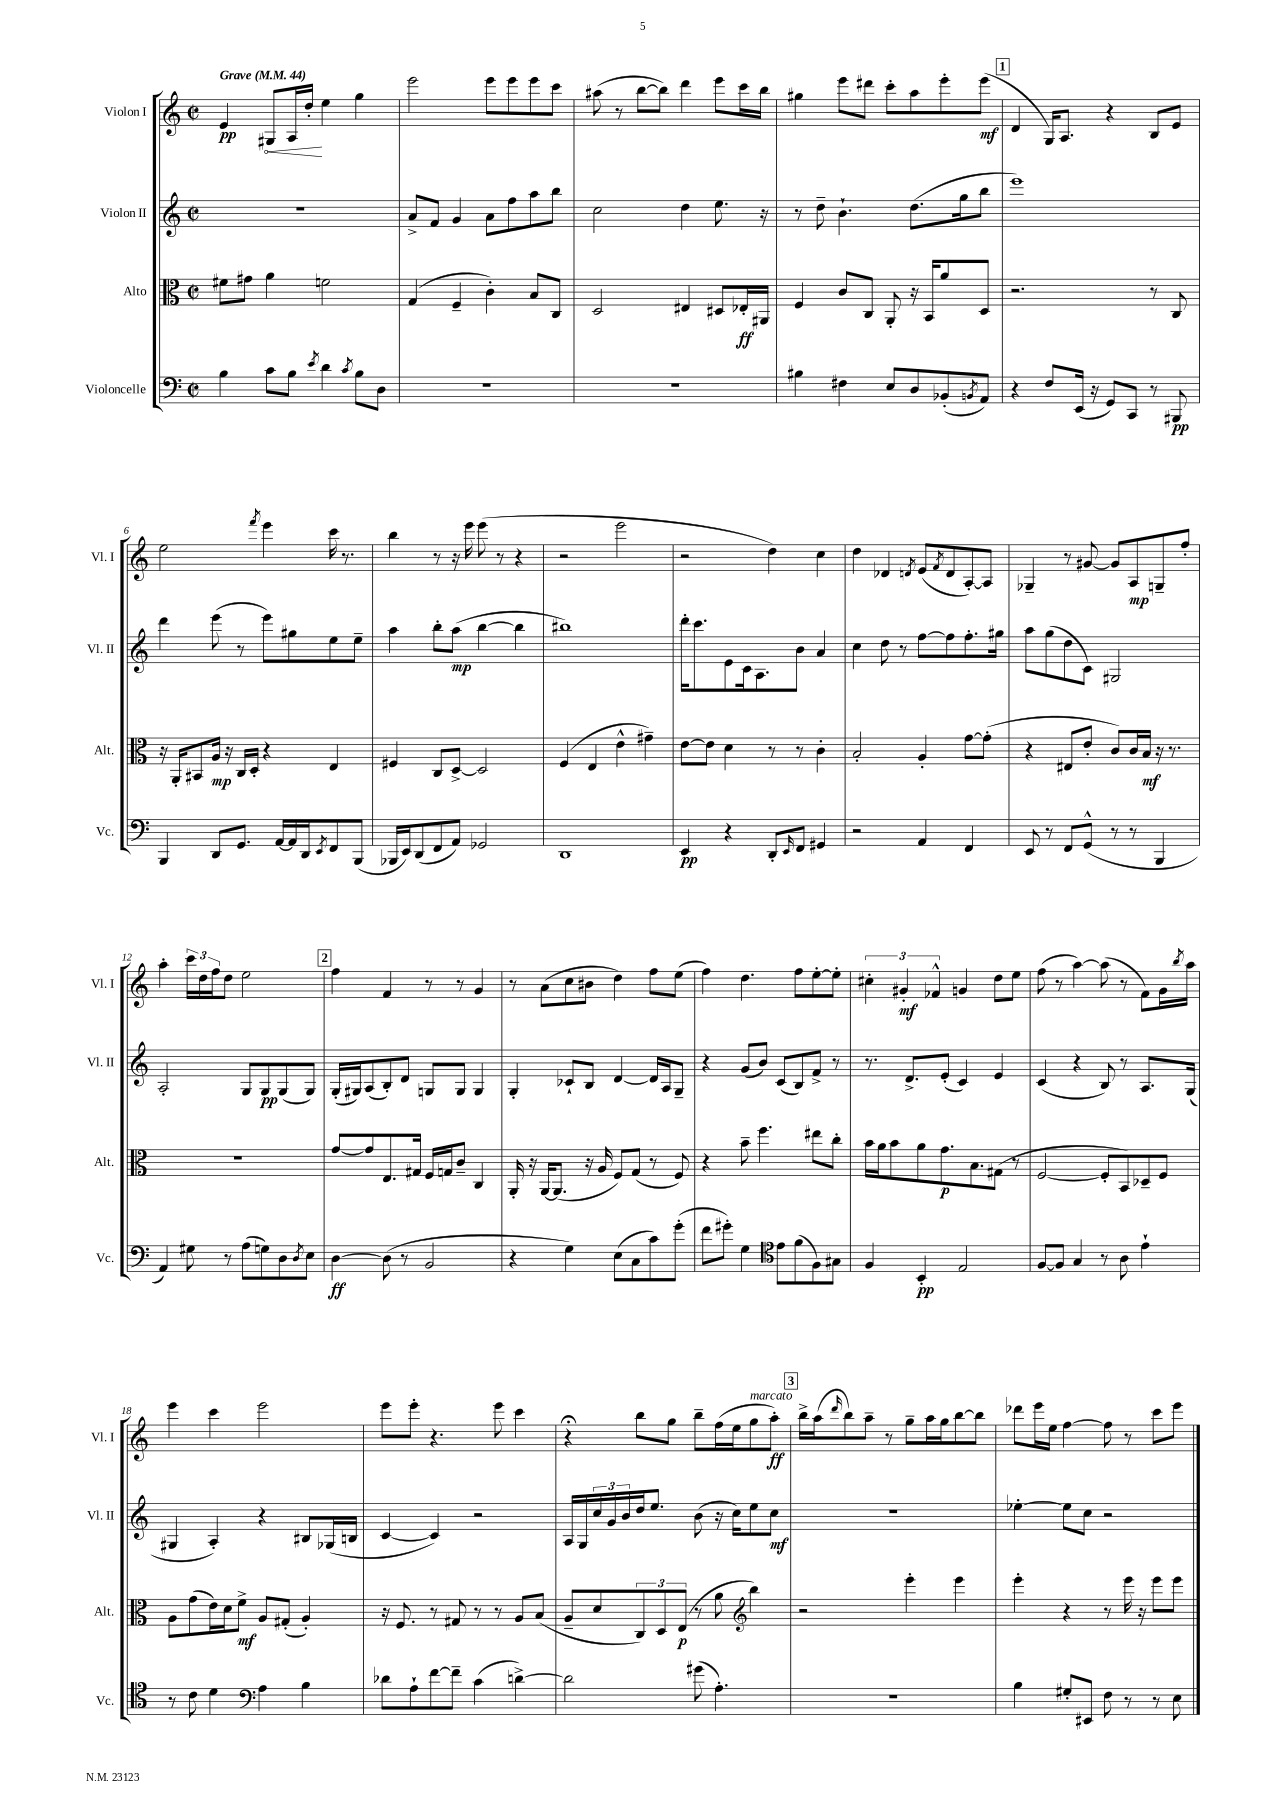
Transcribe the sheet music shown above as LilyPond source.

<<
\new StaffGroup <<
\new Staff = "s0" \with { instrumentName = "Violon I" shortInstrumentName = "Vl. I" } {
    \clef treble \key c \major \defaultTimeSignature \time 2/2 \tempo "Grave" 4 = 44
    e'4\pp \once \override Hairpin.circled-tip = ##t gis8\< a16 d''16-.\! e''4 g''4 |
    e'''2 e'''8 e'''8 e'''8 c'''8 |
    ais''8( r8 b''8~ b''8) d'''4 e'''8 c'''16 b''16 |
    gis''4 e'''8 dis'''8 c'''8-. a''8 e'''8-. e'''8\mf( |
    \mark \markup { \box "1" } d'4 g16) a8. r4 b8 e'8 |
    e''2 \acciaccatura { f'''8 } e'''4 c'''16 r8. |
    b''4 r8 r16 e'''16 e'''8( r8 r4 |
    r2 e'''2 |
    r2 d''4) c''4 |
    d''4 des'4 \acciaccatura { d'8 } e'8( \acciaccatura { f'8 } d'8 a8~-.) a8 |
    ges4-- r8 gis'8~ gis'8 a8\mp g8-- f''8-. |
    a''4-. \tuplet 3/2 { c'''16 d''16 f''16 } d''8 e''2 |
    \mark \markup { \box "2" } f''4 f'4 r8 r8 g'4 |
    r8 a'8( c''8 bis'8 d''4) f''8 e''8( |
    f''4) d''4. f''8 e''8~-. e''8-. |
    \tuplet 3/2 { cis''4-. gis'4-.\mf fes'4-^ } g'4 d''8 e''8 |
    f''8( r8 a''4~) a''8( r8 f'8) g'16 \acciaccatura { b''8 } a''16 |
    e'''4 c'''4 e'''2 |
    e'''8 e'''8-. r4. e'''8 c'''4 |
    r4\fermata b''8 g''8 b''8-- f''16( e''16 g''8^\markup { \italic "marcato" } a''8-.\ff) |
    \mark \markup { \box "3" } b''16-> a''16( \grace { d'''16 } b''8) a''8-- r8 g''8-- a''16 g''16 b''8~ b''8 |
    des'''8 e'''16 e''16 f''4~ f''8 r8 c'''8 e'''8 \bar "|." |
}
\new Staff = "s1" \with { instrumentName = "Violon II" shortInstrumentName = "Vl. II" } {
    \clef treble \key c \major \defaultTimeSignature \time 2/2
    r1 |
    a'8-> f'8 g'4 a'8 f''8 a''8 b''8 |
    c''2 d''4 e''8. r16 |
    r8 d''8-- b'4.-! d''8.( g''16 b''8 |
    \mark \markup { \box "1" } e'''1) |
    d'''4 e'''8( r8 e'''8) gis''8 e''8 e''8-- |
    a''4 b''8-. a''8\mp( b''4~ b''4 |
    bis''1) |
    d'''16-. c'''8. e'8 c'16 a8. b'8 a'4 |
    c''4 d''8 r8 f''8~ f''8 f''8.-. gis''16 |
    a''8 g''8( d''8 c'8) gis2 |
    a2-. g8 g8\pp g8( g8) |
    \mark \markup { \box "2" } g16-.( gis16) a8( b8-.) d'8 g8 g8 g4 |
    g4-. ces'8-! b8 d'4~ d'16 a16 g8-- |
    r4 g'8( b'8) c'8( b8) f'8-> r8 |
    r8. d'8.-> e'8-.( c'4) e'4 |
    c'4( r4 b8) r8 a8. g16( |
    gis4 a4-.) r4 bis8 ges16( b16 |
    c'4~ c'4) r2 |
    a16 g16 \tuplet 3/2 { c''16 g'16 b'16 } d''16 e''8. b'8( r16 c''16) e''8 c''8\mf |
    \mark \markup { \box "3" } r1 |
    ees''4~-. ees''8 c''8 r2 \bar "|." |
}
\new Staff = "s2" \with { instrumentName = "Alto" shortInstrumentName = "Alt." } {
    \clef alto \key c \major \defaultTimeSignature \time 2/2
    fis'8 gis'8 a'4 f'2 |
    g4( f4-- c'4-.) b8 c8 |
    d2 eis4 dis8 ees16-.\ff ais,16 |
    f4 c'8 c8 a,8-. r16 b,16 a'8 d8 |
    \mark \markup { \box "1" } r2. r8 c8 |
    r16 a,16-. bis,8 a16\mp r16 c16 d16-. r4 e4 |
    fis4 c8 d8~-> d2 |
    f4( e4 e'4-^ gis'4--) |
    e'8~ e'8 d'4 r8 r8 c'4-. |
    b2-. a4-. g'8~ g'8-.( |
    r4 eis8 e'8-. c'8) c'16 b16\mf r16 r8. |
    R1 |
    \mark \markup { \box "2" } g'8~ g'8 e8. gis16 f16 g16 c'8-- c4 |
    a,16-. r16 a,16~ a,8.( r16 a16 f8) g8( r8 f8) |
    r4 b'8-- f''4. eis''8 c''8-. |
    b'16 a'16 b'8 a'8 g'8.\p b8. gis8( r8 |
    f2~ f8-. b,8) des8-- f8 |
    a8 g'8( e'16) d'16 f'8->\mf a8 gis8-.( a4-.) |
    r16 f8. r8 gis8 r8 r8 a8 b8( |
    a8-- d'8 \tuplet 3/2 { c8) d8 e8\p( } r8 a'8 \clef treble b''4) |
    \mark \markup { \box "3" } r2 e'''4-. e'''4 |
    e'''4-. r4 r8 e'''16 r16 e'''8 e'''8 \bar "|." |
}
\new Staff = "s3" \with { instrumentName = "Violoncelle" shortInstrumentName = "Vc." } {
    \clef bass \key c \major \defaultTimeSignature \time 2/2
    b4 c'8 b8 \acciaccatura { e'8 } d'4 \acciaccatura { c'8 } b8 d8 |
    R1 |
    R1 |
    bis4 fis4 e8 d8 bes,8-.( \acciaccatura { b,8 } a,8) |
    \mark \markup { \box "1" } r4 f8 e,16( r16 g,8) c,8 r8 bis,,8\pp |
    b,,4 d,8 g,8. a,16~ a,16 d,16 \acciaccatura { e,8 } f,8 b,,8( |
    bes,,16 e,16) d,8( f,8 a,8) ges,2 |
    d,1 |
    e,4\pp r4 d,8-. \grace { e,16 } f,8 gis,4 |
    r2 a,4 f,4 |
    e,8 r8 f,8 g,8-^( r8 r8 b,,4 |
    a,4) gis8 r8 a8( g8) d8 \acciaccatura { d8 } e8 |
    \mark \markup { \box "2" } d4~\ff d8( r8 b,2 |
    r4 g4) e8( c8 c'8) g'8-.( |
    f'8 gis'8-.) g4 \clef tenor e'8 f'8( f8) gis8 |
    f4 b,4-.\pp e2 |
    f8~ f8 g4 r8 a8 e'4-! |
    r8 c'8 d'4 \clef bass a4 b4 |
    des'8 a8-! f'8~ f'8-- c'4( d'4~->) |
    d'2 gis'8( a4.-.) |
    \mark \markup { \box "3" } R1 |
    b4 gis8-. eis,8 f8 r8 r8 e8 \bar "|." |
}
>>
>>
